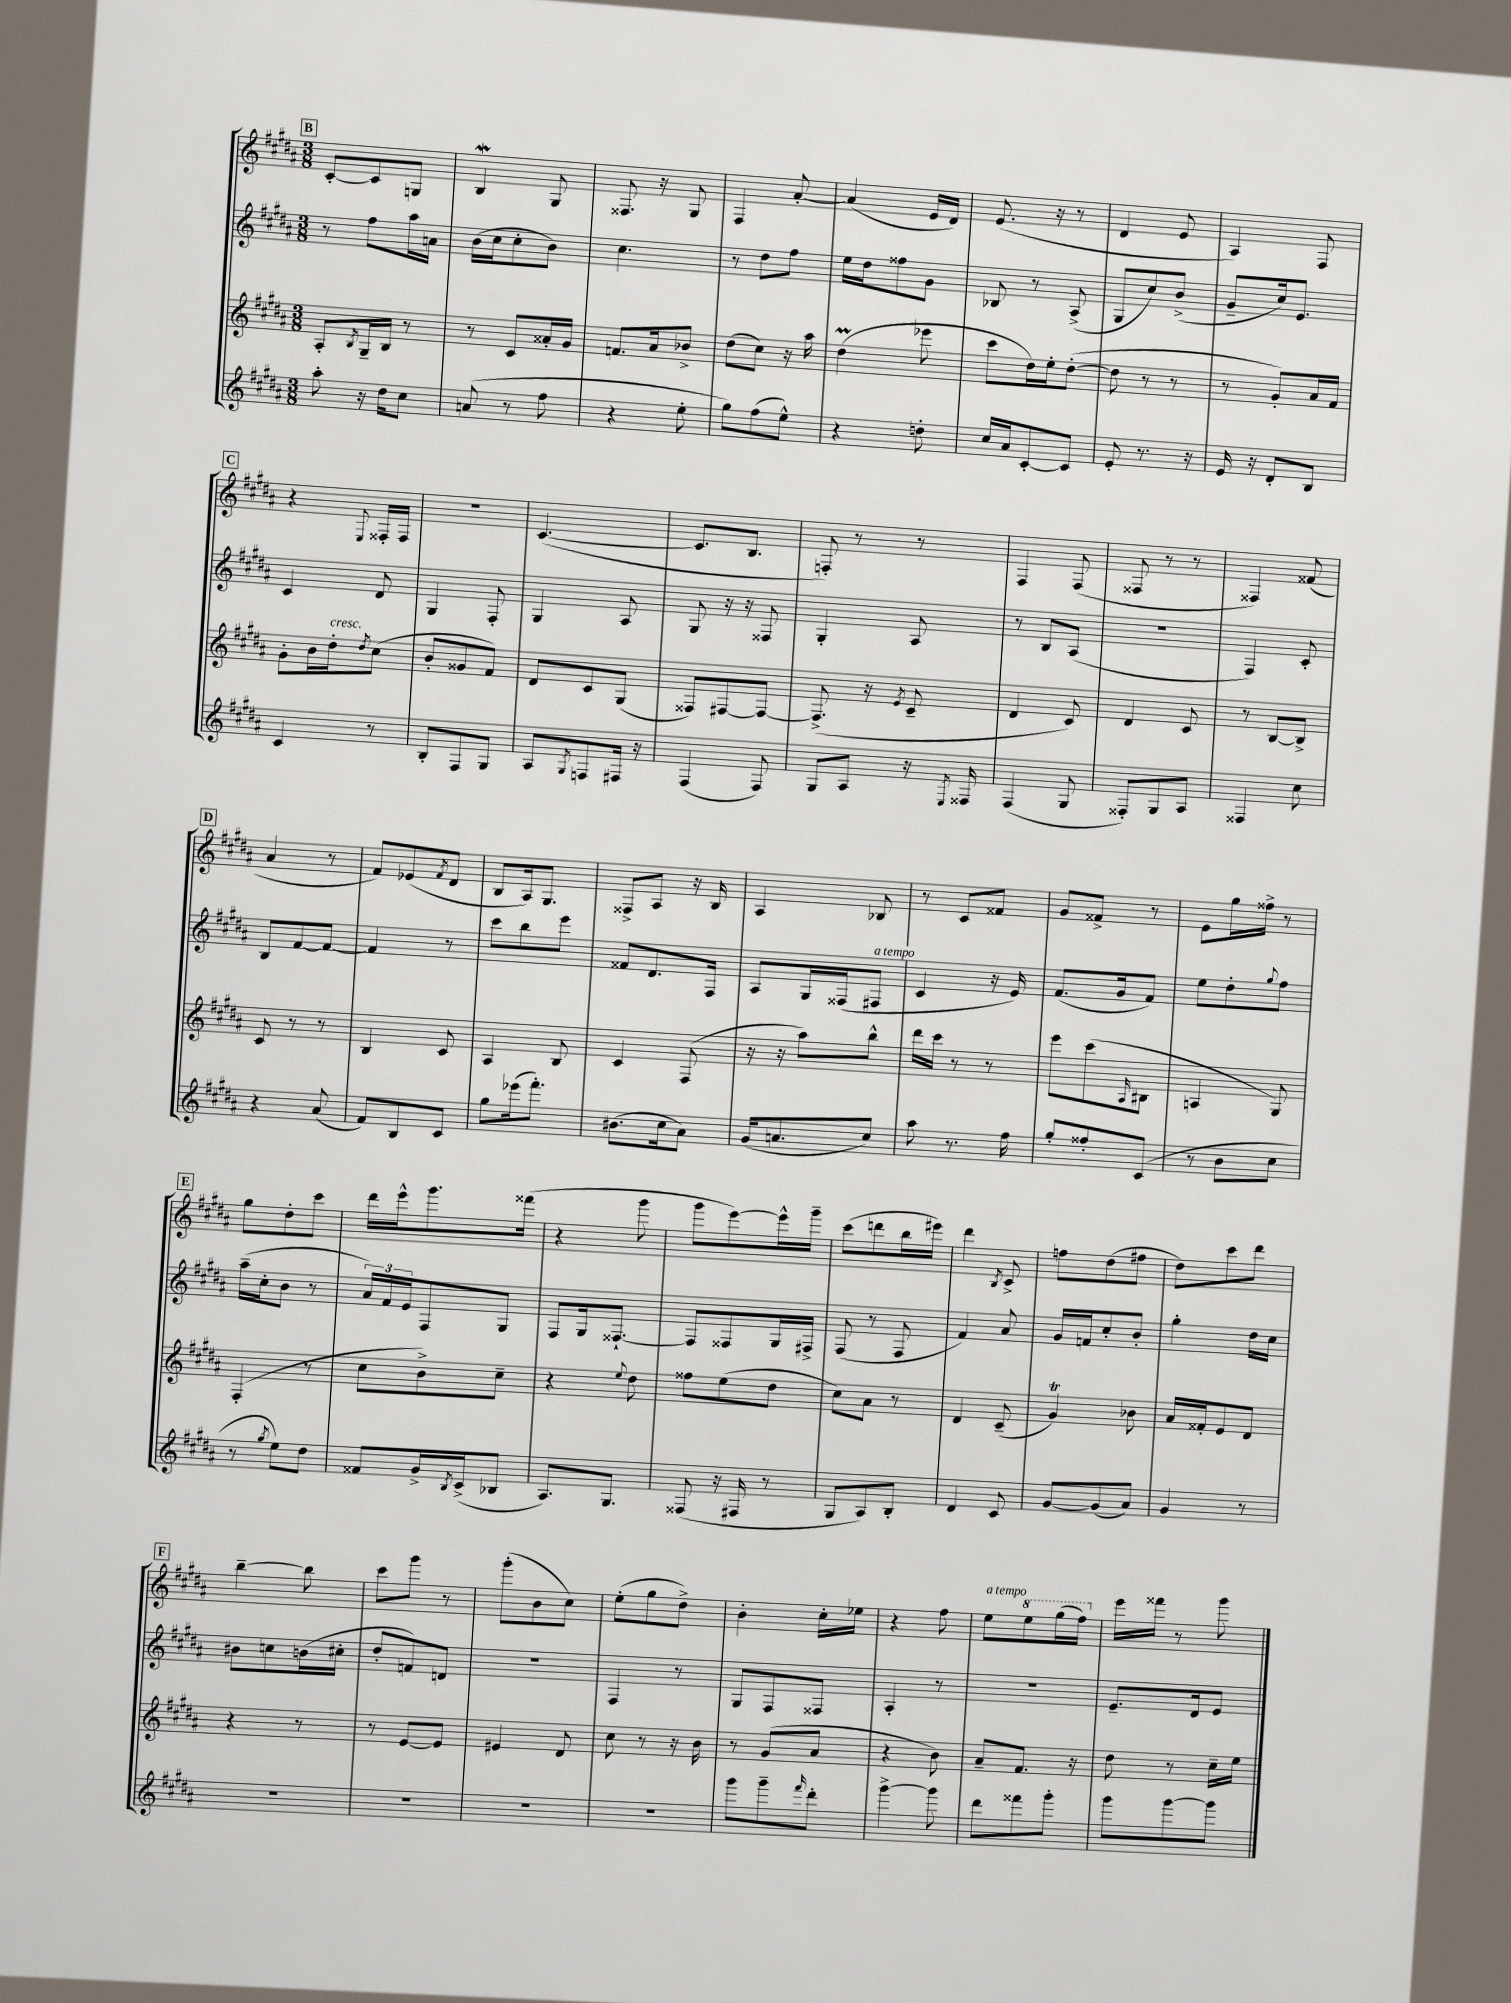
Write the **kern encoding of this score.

**kern	**kern	**kern	**kern
*staff4	*staff3	*staff2	*staff1
*clefG2	*clefG2	*clefG2	*clefG2
*k[f#c#g#d#a#]	*k[f#c#g#d#a#]	*k[f#c#g#d#a#]	*k[f#c#g#d#a#]
*M3/8	*M3/8	*M3/8	*M3/8
8aa#'	8A#'	8r	[8c#'
.	8qB	.	.
16r	16G#~	8ff#	8c#]
16dd#	16B	.	.
8cc#	8r	16aa#	8G
.	.	16a	.
=	=	=	=
(8a	8r	(16b	4B
.	.	16cc#	.
8r	8c#	8cc#'	.
8ff#	16a##'	8b)	8G#
.	16g#	.	.
=	=	=	=
4r	8.f	4.cc#	8.F##
.	16a#	.	16r
8ee'	8b-^	.	8G#
=	=	=	=
8gg#)	(8dd#	8r	4F#
(8ff#	8cc#)	8dd#	.
8ee^^)	16r	8ff#	[8a#'
.	16aa#	.	.
=	=	=	=
4r	(4dd#	16ee	(4a#]
.	.	16dd#	.
.	.	8ff##	.
8dd'	8eee-	8g#	16e
.	.	.	16d#)
=	=	=	=
16cc#	8ccc#	8B-	(8.e
16a#	.	.	.
[8c#'	16dd#)	8r	.
.	16ee'	.	16r
8c#]	([8dd#'	(8A#^	8r
=	=	=	=
8e'	8dd#]	8G#	4d#
8.r	8r	8cc#)	.
.	8r	(8b^	8e
16r	.	.	.
=	=	=	=
16e	8r	8g#~	4A#)
16r	.	.	.
8d#'	8g#')	16cc#)	.
.	.	8.e	.
8B	16a#	.	8F#
.	16f#	.	.
=	=	=	=
4c#	8g#'	4c#	4r
.	16b	.	.
.	16dd#'	.	.
.	8qdd#	.	8qqE
8r	(8cc#	8d#	16F##'
.	.	.	16F##
=	=	=	=
8B'	8b'	4G#	4.r
8F#	8g##	.	.
8G#	8f#)	8F#'	.
=	=	=	=
8A#	8d#	4G#	([4.c#
8qG#	.	.	.
8F	8c#	.	.
16F#	(8G#	8A#	.
16r	.	.	.
=	=	=	=
(4F#	8F##)	8G#	8.c#]
.	[8F#	16r	.
.	.	16r	8.B
8F#)	8F#_	8F##	.
=	=	=	=
8G#	(8.F#^]	4G#'	8F')
8A#	.	.	8r
.	16r	.	.
.	8qe	.	.
16r	8c#~	8A#	8r
8qE	.	.	.
16F##	.	.	.
=	=	=	=
(4F#	4d#	8r	4F#
.	.	8B	.
8G#	8c#)	(8A#	(8F#
=	=	=	=
8F##')	4d#	4.r	8F##
8G#	.	.	8r
8A#	8c#	.	8r
=	=	=	=
4F##	8r	4F#)	4F##)
.	[8B	.	.
8cc#	8B^]	8c#'	(8f##
=	=	=	=
4r	8c#	8B	4a#
.	8r	[8f#	.
(8a#	8r	8f#_	8r
=	=	=	=
8f#)	4B	4f#]	8f#)
8B	.	.	(8e-
.	.	.	8qf#
8c#	8c#	8r	8d#
=	=	=	=
8gg#	4A#	8ccc#	8B
(16eee-	.	8bb	16A#)
8.fff#')	.	.	8.G#
.	8B	8eee	.
=	=	=	=
(8.b#	4c#	8f##	8F##^
.	.	8.d#	8A#
16cc#	.	.	.
8a#)	(8F#	.	16r
.	.	16F#	16B
=	=	=	=
(16g#	16r	8A#	4A#
8.a	16r	.	.
.	8aa#)	16G#	.
.	.	(16F##	.
8cc#)	8bb^^	8F#	8B-
=	=	=	=
8aa#	16ddd#	4c#	8r
.	16ccc#	.	.
8.r	8r	.	8c#
.	8r	16r	8f##
16ff#	.	16e)	.
=	=	=	=
8gg#'	8eee	(8.f#	8g#
8ff##'	(8ccc#	.	8f##^
.	.	16g#	.
.	16qqA#	.	.
(8c#	8B#	8f#)	8r
=	=	=	=
8r	4A	8ee	8e
8b	.	8dd#'	16gg#
.	.	.	16ff##^
.	.	8qqgg#	.
8cc#	8G#)	8ff#	8r
=	=	=	=
8r	(4F#'	(16aa#~	8gg#
.	.	16cc#'	.
8qgg#	.	.	.
8ee)	.	8b	8dd#'
8dd#	8r	8r	8ccc#
=	=	=	=
8f##	8cc#	24a#)	16ddd#
.	.	24f#	.
.	.	.	16eee^^
.	.	24e	.
16g#^	8b^)	8F#	8.ggg#
8qB	.	.	.
(16c#^	.	.	.
8B-	8cc#~	8G#	.
.	.	.	(16fff##
=	=	=	=
8.A#)	4r	8F#	4r
.	.	16G#	.
8.G#	.	[8.F##`	.
.	8qqee	.	.
.	8dd#	.	8ggg#
=	=	=	=
(8F##	8ff##	8F##]	8ggg#
16r	(8ee	8F##	[8eee)
16F#	.	.	.
8r	8dd#	16G#	16eee^^]
.	.	16F#^	16ggg#~
=	=	=	=
8G#	8cc#)	(8F#	(8ccc#
8A#)	8a#	8r	8ddd
8B'	8r	8F#	16bb
.	.	.	16eee#)
=	=	=	=
4d#	4d#	4f#)	4ddd#
.	.	.	8qB
8c#	(8c#~	8a#	8c#^
=	=	=	=
[8g#	4g#)	16g#	8ff
.	.	16f	.
(8g#]	.	8cc#'	(8dd#
8a#)	8b-	8b'	8ff#
=	=	=	=
4g#	16a#	4gg#'	8dd#)
.	16f##'	.	.
.	8e	.	8ccc#
8r	8d#	16dd#	8ddd#
.	.	16cc#	.
=	=	=	=
4.r	4r	8b#	[4bb~
.	.	8cc	.
.	8r	(16b	8bb]
.	.	16cc#'	.
=	=	=	=
4.r	8r	8dd#'	8ccc#
.	[8e	8f)	8ggg#
.	8e]	8d	8r
=	=	=	=
4.r	4e#	4.r	(8ggg#'
.	.	.	8b
.	8d#	.	8cc#)
=	=	=	=
4.r	8cc#	4F#	(8ee'
.	8r	.	8gg#
.	16r	8r	8dd#^)
.	16b	.	.
=	=	=	=
8ggg#	8r	8G#	4b'
8ggg#~	(8g#	8F#	.
16qqfff#	.	.	.
8ddd#'	8a#	8F##	16cc#'
.	.	.	16ee-
=	=	=	=
[4ggg#^	4r	4A#'	4r
8ggg#]	8b)	8r	8ff#
=	=	=	=
8ddd#	8a#~	4.r	8ee
8fff##	8.f#	.	8eee
8ggg#'	.	.	(16ggg#
.	16r	.	16fff#)
=	=	=	=
8ggg#	8dd#	8.e~	16eee
.	.	.	16fff##
[8ggg#	8r	.	8r
.	.	16d#	.
8ggg#]	16cc#~	8e	8ggg#
.	16ee	.	.
==	==	==	==
*-	*-	*-	*-
